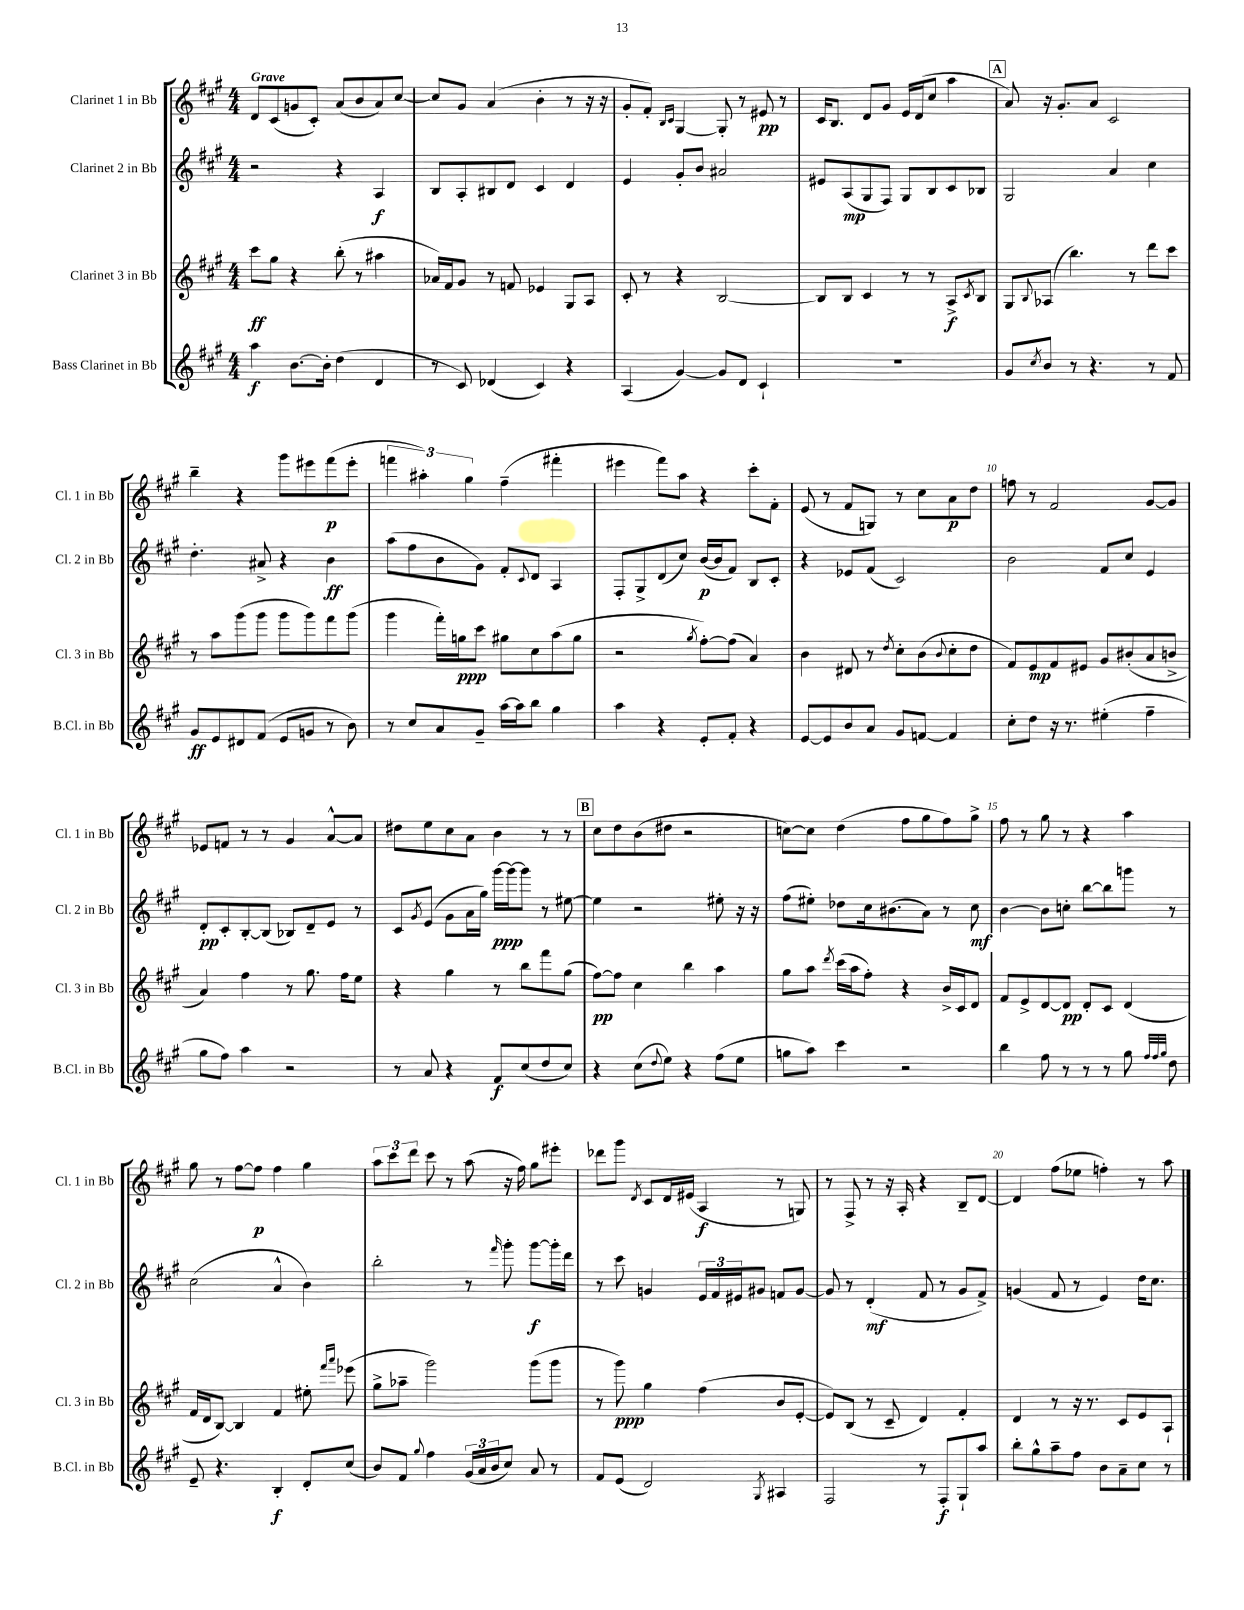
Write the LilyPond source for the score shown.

<<
\new StaffGroup <<
\new Staff = "s0" \with { instrumentName = "Clarinet 1 in Bb" shortInstrumentName = "Cl. 1 in Bb" } {
    \clef treble \key a \major \numericTimeSignature \time 4/4 \tempo "Grave"
    d'8 cis'8( g'8 cis'8-.) a'8( b'8 a'8) cis''8~ |
    cis''8 gis'8 a'4( b'4-. r8 r16 r16 |
    gis'8-. fis'8-.) \grace { b16 cis'16 } gis4~ gis8-. r8 eis'8\pp r8 |
    cis'16 b8. d'8 gis'8 e'16 d'16( cis''8 a''4 |
    \mark \markup { \box "A" } a'8) r16 gis'8.-. a'8 cis'2 |
    b''4-- r4 gis'''8 eis'''8 fis'''8\p( eis'''8-. |
    \tuplet 3/2 { f'''4 ais''4-.) gis''4 } fis''4--( fis'''4-. |
    eis'''4 fis'''8) a''8 r4 cis'''8-. fis'8-. |
    e'8( r8 fis'8 g8) r8 cis''8 a'8\p d''8 |
    f''8 r8 fis'2 gis'8~ gis'8 |
    ees'8 f'8 r8 r8 gis'4 a'8~-^ a'8 |
    dis''8 e''8 cis''8 a'8 b'4 r8 r8 |
    \mark \markup { \box "B" } cis''8 d''8 b'8( dis''8 r2 |
    c''8~) c''8 d''4( fis''8 gis''8 fis''8) gis''8-> |
    fis''8 r8 gis''8 r8 r4 a''4 |
    gis''8 r8 fis''8~ fis''8\p fis''4 gis''4 |
    \tuplet 3/2 { a''8 cis'''8 d'''8 } cis'''8 r8 a''8( r16 fis''16) gis''8 eis'''8-. |
    des'''8 gis'''8 \acciaccatura { d'8 } cis'8 d'16 eis'16( a4\f r8 g8) |
    r8 fis8-> r8 r16 a16-. r4 b8-- d'8~ |
    d'4 fis''8( ees''8 f''4-.) r8 a''8 \bar "|." |
}
\new Staff = "s1" \with { instrumentName = "Clarinet 2 in Bb" shortInstrumentName = "Cl. 2 in Bb" } {
    \clef treble \key a \major \numericTimeSignature \time 4/4
    r2 r4 a4\f |
    b8 a8-. bis8 d'8 cis'4 d'4 |
    e'4 gis'8-. b'8 ais'2 |
    eis'8 a8\mp( gis8 fis8) gis8 b8 cis'8 bes8 |
    \mark \markup { \box "A" } gis2 a'4 cis''4 |
    d''4.-. ais'8-> r4 b'4\ff |
    a''8( fis''8 b'8 gis'8) fis'8-. \appoggiatura { cis'8 } d'8 a4 |
    fis8-. gis8-> d'8( cis''8) b'16~\p( b'16 fis'8) b8 cis'8-. |
    r4 ees'8 fis'8( cis'2) |
    b'2 fis'8 cis''8 e'4 |
    d'8-.\pp cis'8-. b8~-. b8( bes8) d'8-- e'8 r8 |
    cis'8 \acciaccatura { gis'8 } e'8( gis'8 a'16 gis''16) gis'''16~\ppp gis'''16~ gis'''8 r8 eis''8~ |
    \mark \markup { \box "B" } eis''4 r2 eis''8-. r16 r16 |
    fis''8( eis''8-.) des''8 cis''16 bis'8.( a'8) r8 cis''8\mf |
    b'4~ b'8 c''8-. b''8~ b''8 g'''8 r8 |
    cis''2( a'4-^ b'4) |
    b''2-. r8 \grace { fis'''16 } gis'''8-. gis'''8~\f gis'''16-. d'''16 |
    r8 cis'''8 g'4 \tuplet 3/2 { e'16 fis'16 eis'16 } gis'8 f'8 gis'8~ |
    gis'8 r8 d'4-.\mf( fis'8 r8 gis'8 fis'8->) |
    g'4( fis'8 r8 e'4) d''16 cis''8. \bar "|." |
}
\new Staff = "s2" \with { instrumentName = "Clarinet 3 in Bb" shortInstrumentName = "Cl. 3 in Bb" } {
    \clef treble \key a \major \numericTimeSignature \time 4/4
    cis'''8\ff gis''8 r4 b''8-.( r8 ais''4 |
    aes'16) fis'16 gis'8 r8 f'8 ees'4 gis8 a8 |
    cis'8-. r8 r4 b2~ |
    b8 b8 cis'4 r8 r8 a8->\f \acciaccatura { cis'8 } b8 |
    \mark \markup { \box "A" } gis8 \appoggiatura { b8 } aes8( b''4.) r8 d'''8 cis'''8 |
    r8 a''8 gis'''8( gis'''8 gis'''8 gis'''8) fis'''8 gis'''8( |
    gis'''4 fis'''16-.) g''16\ppp cis'''8 gis''8 cis''8 a''8( gis''8 |
    r2 \acciaccatura { gis''8 } fis''8~-.) fis''8( a'4) |
    b'4 dis'8 r8 \acciaccatura { d''8 } cis''8-. b'8( \appoggiatura { b'8 } cis''8-. d''8 |
    fis'8) e'8\mp fis'8 eis'8 gis'8 bis'8-.( a'8 b'8-> |
    a'4) fis''4 r8 gis''8. fis''16 e''8 |
    r4 gis''4 r8 b''8 fis'''8 gis''8( |
    \mark \markup { \box "B" } fis''8~\pp) fis''8 cis''4 b''4 a''4 |
    gis''8 a''8 \acciaccatura { d'''8 } cis'''16( a''16 fis''8-.) r4 b'16-> cis'16 d'8 |
    fis'8 e'8-> d'8~ d'8\pp d'8-. cis'8 d'4( |
    fis'16 d'16 b8~) b4 fis'4 eis''8-. \grace { fis'''16 a'''16 } ees'''8( |
    gis''8-> aes''8-- gis'''2) gis'''8( gis'''8 |
    r8 gis'''8\ppp) gis''4 fis''4( b'8 e'8~-. |
    e'8) b8( r8 cis'8-- d'4) fis'4-. |
    d'4 r8 r16 r8. cis'8 e'8 a8-! \bar "|." |
}
\new Staff = "s3" \with { instrumentName = "Bass Clarinet in Bb" shortInstrumentName = "B.Cl. in Bb" } {
    \clef treble \key a \major \numericTimeSignature \time 4/4
    a''4\f b'8.~ b'16-. d''4( d'4 |
    r8 cis'8) des'4( cis'4) r4 |
    a4( gis'4~) gis'8 d'8 cis'4-! |
    R1 |
    \mark \markup { \box "A" } gis'8 \acciaccatura { cis''8 } b'8 r8 r4. r8 fis'8 |
    gis'8\ff e'8 dis'8 fis'8( e'8 g'8 r8 b'8) |
    r8 cis''8 a'8 gis'8-- a''16~ a''16 b''8 gis''4 |
    a''4 r4 e'8-. fis'8-. r4 |
    e'8~ e'8 b'8 a'8 gis'8 f'8~ f'4 |
    cis''8-. d''8 r16 r8. eis''4-.( fis''4-- |
    gis''8 fis''8) a''4 r2 |
    r8 a'8 r4 fis'8\f cis''8( d''8 cis''8) |
    \mark \markup { \box "B" } r4 cis''8( \appoggiatura { d''8 } e''8) r4 fis''8( e''8 |
    g''8 a''8) cis'''4 r2 |
    b''4 fis''8 r8 r8 r8 gis''8 \grace { fis''32 fis''32 gis''32 } d''8 |
    e'8-- r4. b4-.\f d'8-. cis''8( |
    b'8) fis'8 \appoggiatura { gis''8 } fis''4 \tuplet 3/2 { gis'16( a'16 b'16 } cis''8) a'8 r8 |
    fis'8 e'8( d'2) \acciaccatura { gis8 } ais4 |
    fis2 r8 fis8-.\f gis8-! a''8 |
    b''8-. gis''8-^ a''8-- fis''8 b'8 a'8-- cis''8 r8 \bar "|." |
}
>>
>>
\layout { \context { \Score \override BarNumber.break-visibility = ##(#f #t #t) barNumberVisibility = #(every-nth-bar-number-visible 5) } }
